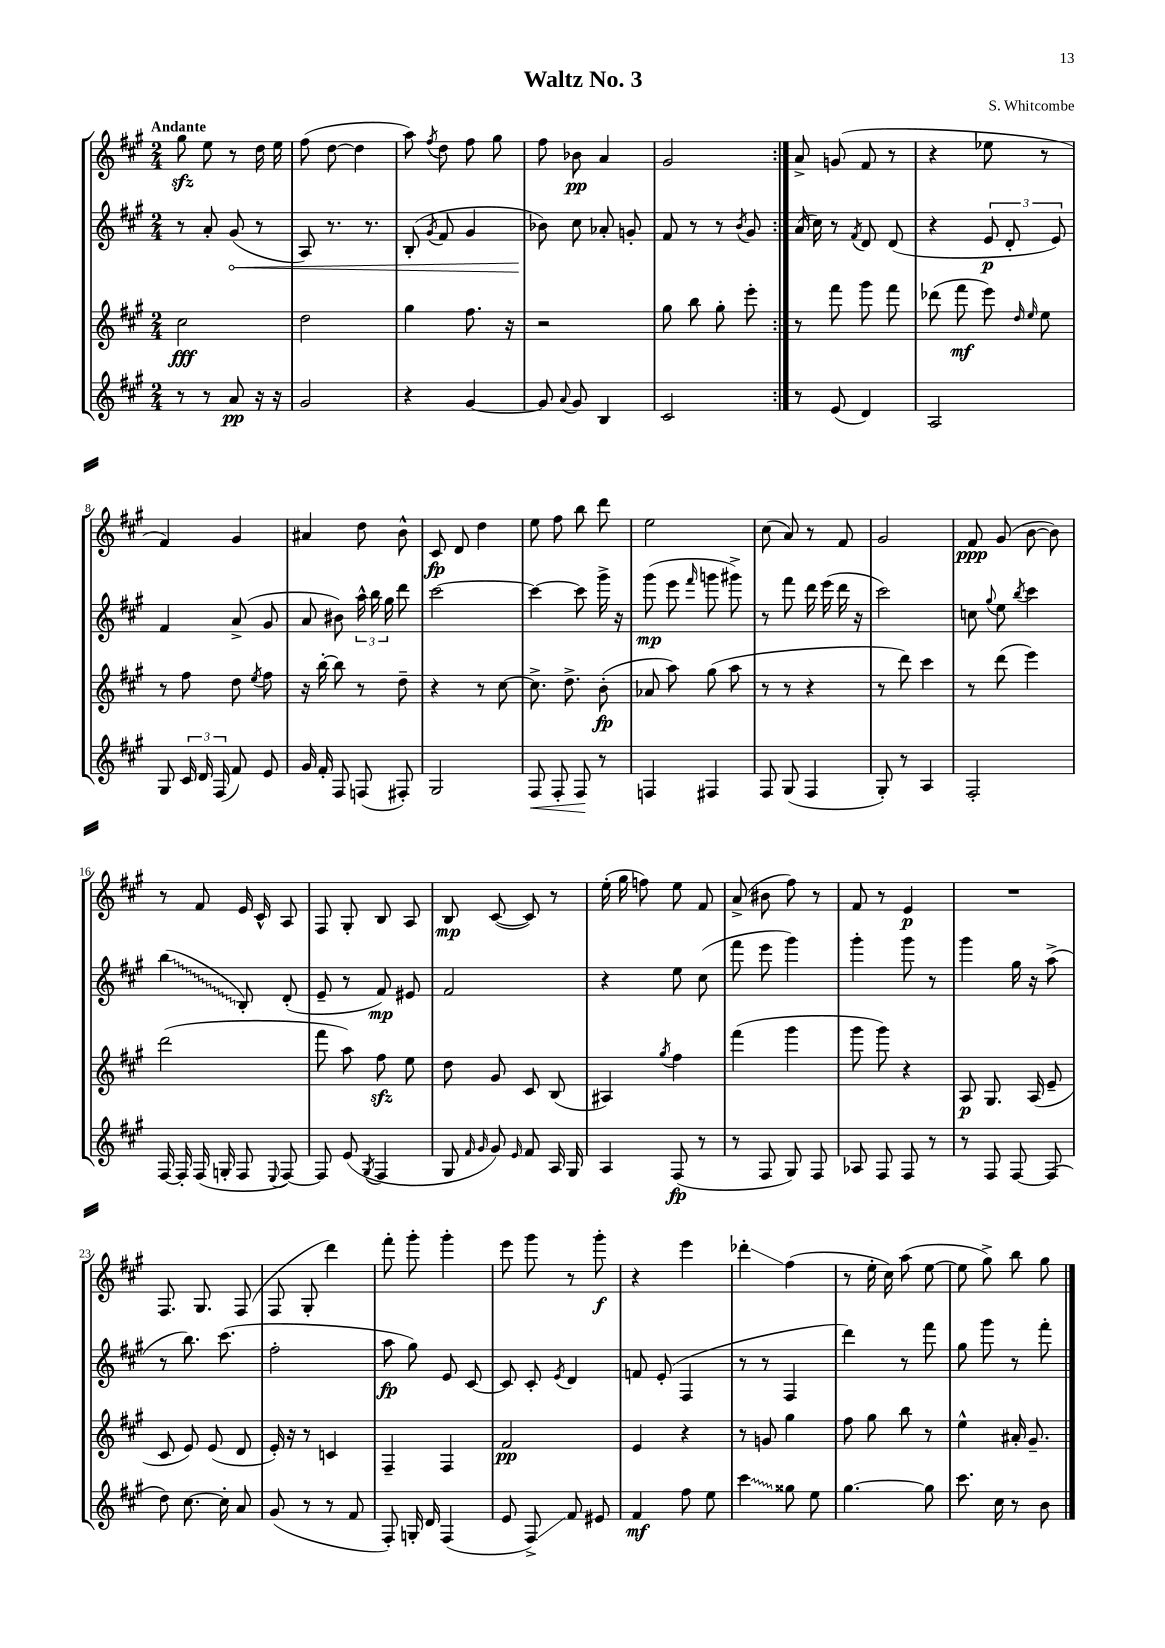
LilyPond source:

\header { title = "Waltz No. 3" composer = "S. Whitcombe" }
<<
\new StaffGroup <<
\new Staff = "s0" {
    \clef treble \key a \major \numericTimeSignature \time 2/4 \tempo "Andante"
    \autoBeamOff \repeat volta 2 { gis''8\sfz e''8 r8 d''16 e''16 |
    fis''8( d''8~ d''4 |
    a''8) \acciaccatura { fis''8 } d''8 fis''8 gis''8 |
    fis''8 bes'8\pp a'4 |
    gis'2 | }
    a'8-> g'8( fis'8 r8 |
    r4 ees''8 r8 |
    fis'4) gis'4 |
    ais'4 d''8 b'8-^ |
    cis'8\fp d'8 d''4 |
    e''8 fis''8 b''8 d'''8 |
    e''2 |
    cis''8( a'8) r8 fis'8 |
    gis'2 |
    fis'8\ppp gis'8( b'8~ b'8) |
    r8 fis'8 e'16 cis'16-^ a8 |
    fis8 gis8-. b8 a8 |
    b8\mp cis'8~( cis'8) r8 |
    e''16-.( gis''16 f''8) e''8 fis'8 |
    a'8->( bis'8 fis''8) r8 |
    fis'8 r8 e'4\p |
    R2 |
    fis8. gis8. fis8( |
    fis8 gis8-. d'''4) |
    fis'''8-. gis'''8-. gis'''4-. |
    e'''8 gis'''8 r8 gis'''8-.\f |
    r4 e'''4 |
    des'''4-.\glissando fis''4( |
    r8 e''16-. cis''16) a''8( e''8~ |
    e''8 gis''8->) b''8 gis''8 \bar "|." |
}
\new Staff = "s1" {
    \clef treble \key a \major \numericTimeSignature \time 2/4
    \autoBeamOff \repeat volta 2 { r8 a'8-. \once \override Hairpin.circled-tip = ##t gis'8\<( r8 |
    a8) r8. r8. |
    b8-.( \acciaccatura { gis'8 } fis'8 gis'4 |
    bes'8\!) cis''8 aes'8-. g'8-. |
    fis'8 r8 r8 \acciaccatura { b'8 } gis'8 | }
    a'16( cis''16) r8 \acciaccatura { fis'8 } d'8 d'8( |
    r4 \tuplet 3/2 { e'8\p d'8-. e'8) } |
    fis'4 a'8->( gis'8 |
    a'8 bis'8) \tuplet 3/2 { a''16-^ b''16 gis''16 } d'''8 |
    cis'''2~ |
    cis'''4~ cis'''8 gis'''16-> r16 |
    gis'''8\mp( e'''8 \grace { fis'''16 } g'''8 gis'''8->) |
    r8 fis'''8 d'''16 e'''16( d'''16 r16 |
    cis'''2) |
    c''8 \appoggiatura { gis''8 } e''8 \acciaccatura { b''8 } cis'''4 |
    \once \override Glissando.style = #'zigzag b''4\glissando( b8-.) d'8-.( |
    e'8-- r8 fis'8\mp) eis'8 |
    fis'2 |
    r4 e''8 cis''8( |
    fis'''8 e'''8 gis'''4) |
    gis'''4-. gis'''8 r8 |
    gis'''4 gis''16 r16 a''8->( |
    r8 b''8.) cis'''8.( |
    fis''2-. |
    a''8\fp gis''8) e'8 cis'8~ |
    cis'8 cis'8-. \acciaccatura { e'8 } d'4 |
    f'8 e'8-.( fis4 |
    r8 r8 fis4 |
    d'''4) r8 fis'''8 |
    gis''8 gis'''8 r8 fis'''8-. \bar "|." |
}
\new Staff = "s2" {
    \clef treble \key a \major \numericTimeSignature \time 2/4
    \autoBeamOff \repeat volta 2 { cis''2\fff |
    d''2 |
    gis''4 fis''8. r16 |
    r2 |
    gis''8 b''8 gis''8-. e'''8-. | }
    r8 fis'''8 gis'''8 fis'''8 |
    des'''8( fis'''8\mf e'''8) \grace { d''16 e''16 } e''8 |
    r8 fis''8 d''8 \acciaccatura { e''8 } fis''8 |
    r16 b''16~-. b''8 r8 d''8-- |
    r4 r8 cis''8~ |
    cis''8.-> d''8.-> b'8-.\fp( |
    aes'8 a''8) gis''8( a''8 |
    r8 r8 r4 |
    r8 d'''8) cis'''4 |
    r8 d'''8( e'''4) |
    d'''2( |
    fis'''8 a''8) fis''8\sfz e''8 |
    d''8 gis'8 cis'8 b8( |
    ais4) \acciaccatura { gis''8 } fis''4 |
    fis'''4( gis'''4 |
    gis'''8 gis'''8) r4 |
    a8\p gis8. a16( e'8-- |
    cis'8 e'8) e'8( d'8 |
    e'16-.) r16 r8 c'4 |
    fis4-- fis4 |
    fis'2\pp |
    e'4 r4 |
    r8 g'8 gis''4 |
    fis''8 gis''8 b''8 r8 |
    e''4-^ ais'16-. gis'8.-- \bar "|." |
}
\new Staff = "s3" {
    \clef treble \key a \major \numericTimeSignature \time 2/4
    \autoBeamOff \repeat volta 2 { r8 r8 a'8\pp r16 r16 |
    gis'2 |
    r4 gis'4~ |
    gis'8 \appoggiatura { a'8 } gis'8 b4 |
    cis'2 | }
    r8 e'8( d'4) |
    a2 |
    gis8 \tuplet 3/2 { cis'16 d'16 fis16( } fis'8) e'8 |
    gis'16 fis'16-. fis8 f8( fis8-.) |
    gis2 |
    fis8\< fis8-. fis8\! r8 |
    f4 fis4 |
    fis8 gis8( fis4 |
    gis8-.) r8 a4 |
    fis2-. |
    fis16~ fis16-. fis16( g16-. fis8 \appoggiatura { e8 } fis8~) |
    fis8 e'8( \acciaccatura { gis8 } fis4 |
    gis8 \grace { fis'16 gis'16 } gis'8) \grace { e'16 } fis'8 a16 gis16 |
    a4 fis8\fp( r8 |
    r8 fis8 gis8) fis8 |
    aes8 fis8 fis8 r8 |
    r8 fis8 fis8~ fis8( |
    d''8) cis''8.~ cis''16-. a'8 |
    gis'8( r8 r8 fis'8 |
    fis8-.) g16-. d'16 fis4( |
    e'8 fis8->\glissando) fis'8 eis'8 |
    fis'4\mf fis''8 e''8 |
    \once \override Glissando.style = #'zigzag cis'''4\glissando gisis''8 e''8 |
    gis''4.~ gis''8 |
    cis'''8. cis''16 r8 b'8 \bar "|." |
}
>>
>>
